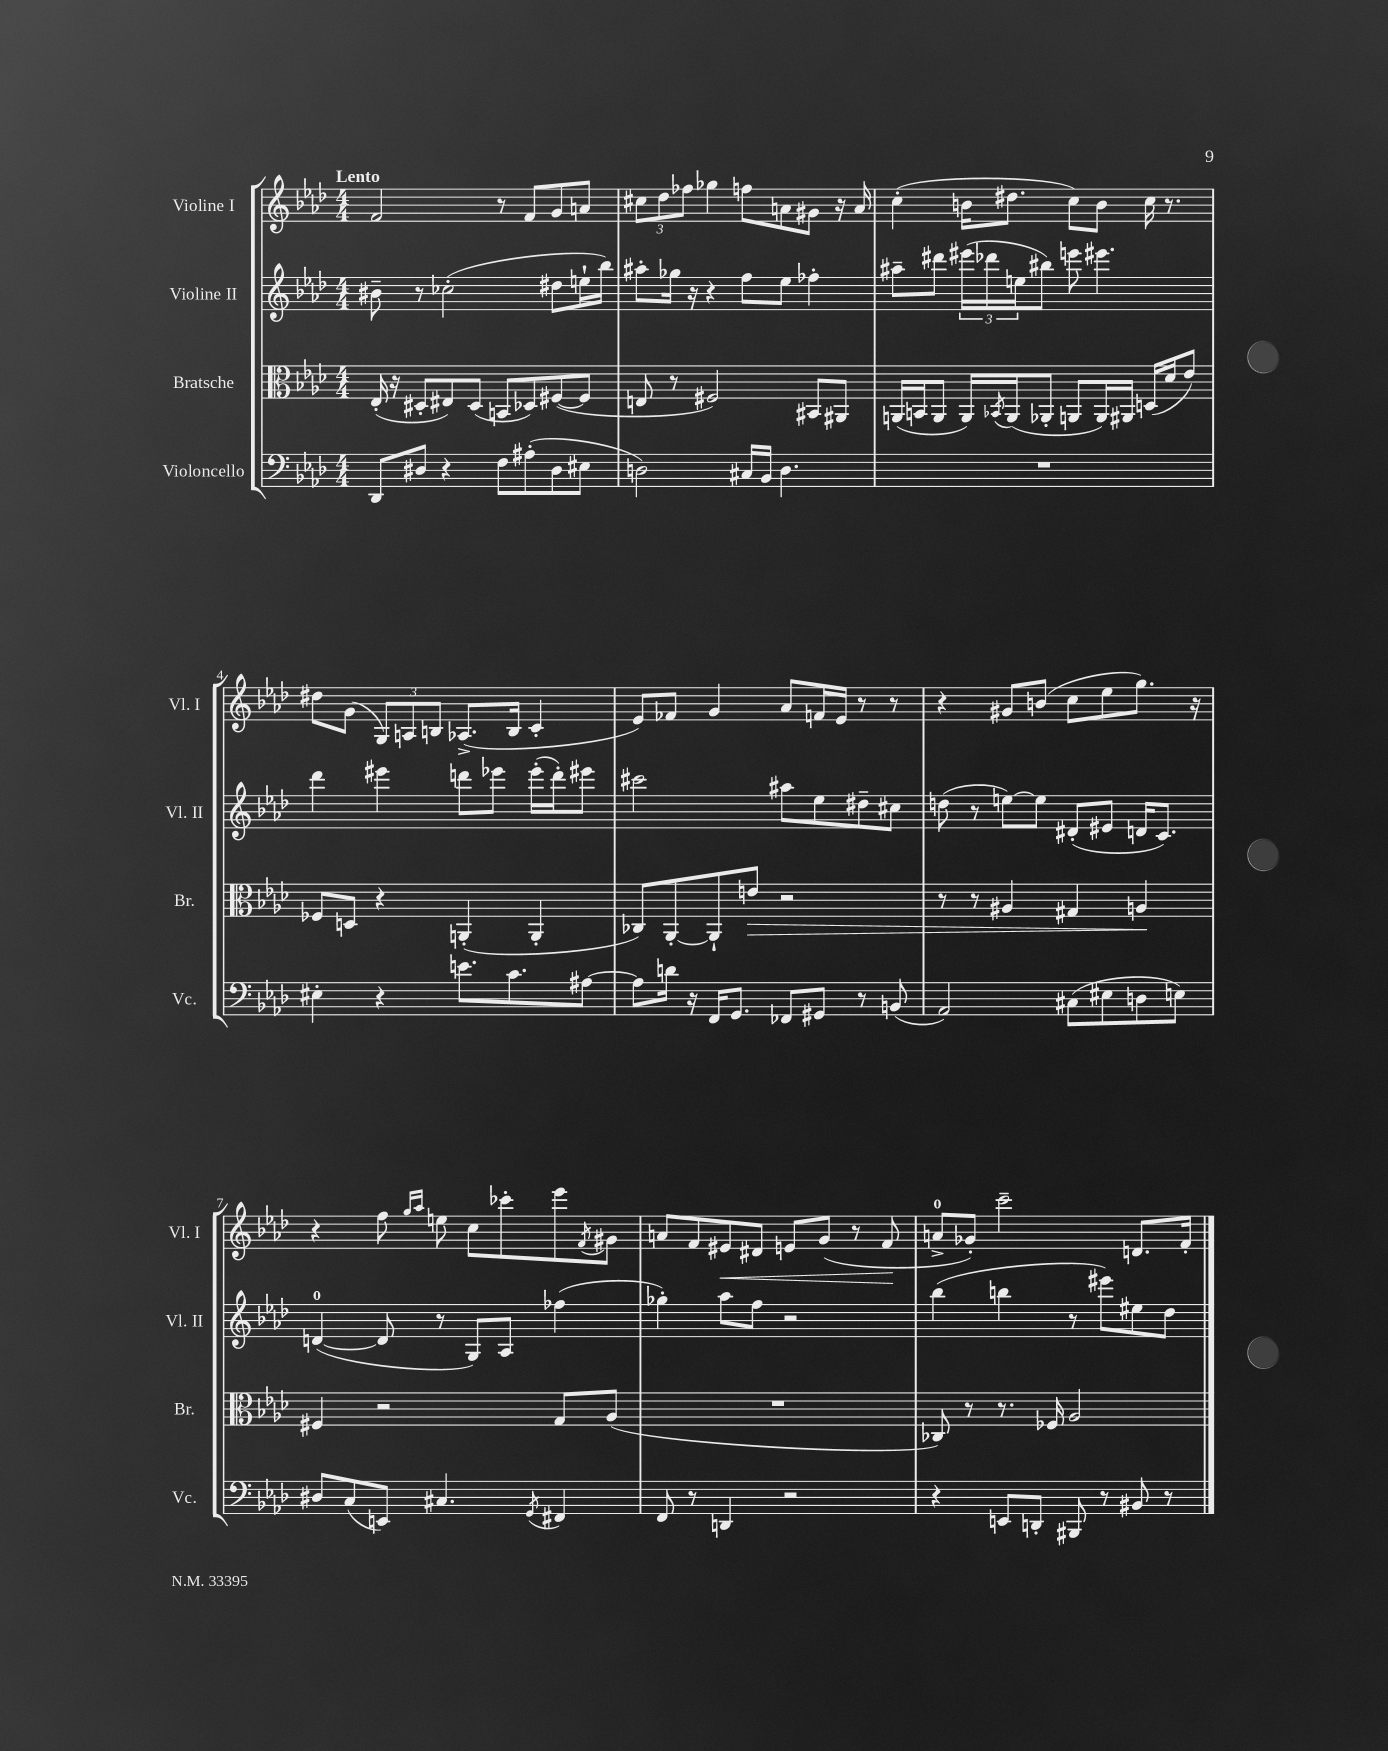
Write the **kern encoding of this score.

**kern	**kern	**dynam	**kern	**kern	**dynam
*part4	*part3	*part3	*part2	*part1	*part1
*staff4	*staff3	*staff3	*staff2	*staff1	*staff1
*I"Violoncello	*I"Bratsche	*	*I"Violine II	*I"Violine I	*
*I'Vc.	*I'Br.	*	*I'Vl. II	*I'Vl. I	*
*clefF4	*clefC3	*	*clefG2	*clefG2	*
*k[b-e-a-d-]	*k[b-e-a-d-]	*	*k[b-e-a-d-]	*k[b-e-a-d-]	*
*M4/4	*M4/4	*	*M4/4	*M4/4	*
=1	=1	=1	=1	=1	=1
!	!	!	!	!LO:TX:a:B:t=Lento	!
8DD-/L	(16E-'/	.	8b#X~\	2f/	.
.	16r	.	.	.	.
8D#X/J	8D#X'/L	.	8r	.	.
4r	8E#X/)	.	(2cc-X'\	.	.
.	(8D#/J	.	.	.	.
8F\L	8BBn/L	.	.	8r	.
(8A#X'\	8D-X/)	.	.	8f/L	.
8D#\	([8F#X/	.	8dd#X\L	8g/	.
8E#X\J	8F#/J]	.	16een`\L	8an/J	.
.	.	.	16bb-\JJ)	.	.
=2	=2	=2	=2	=2	=2
2Dn\)	8En/	.	8aa#X'\L	12cc#X\L	.
.	.	.	.	12dd-\	.
.	8r	.	16gg-X\Jk	.	.
.	.	.	.	12ff-X\J	.
.	.	.	16r	.	.
.	2F#X/)	.	4r	4gg-X\	.
16C#X/LL	.	.	8ff\L	8ffn\L	.
16BB-/JJ	.	.	.	.	.
4.D\	.	.	8ee-\J	8an\	.
.	8BB#X/L	.	4ff-X'\	8g#X\J	.
.	8AA#X/J	.	.	16r	.
.	.	.	.	16a/	.
=3	=3	=3	=3	=3	=3
1r	(16AAn/LL	.	8aa#X~\L	(4cc'\	.
.	16BBn/J	.	.	.	.
.	8AA/J	.	8ddd#X\J	.	.
.	16AA/LL)	.	(24eee#X\LL	16bn\KL	.
.	.	.	24ddd-X\	.	.
.	8qBB-X/	.	.	.	.
.	(16AA/J	.	.	8.dd#X\J	.
.	.	.	24een\J	.	.
.	8AA-X'/J	.	8bb#X\J)	.	.
.	8AAn/L	.	8eeen\	8cc\L)	.
.	16AA/L)	.	4.eee#X\	8b\J	.
.	16AA#X/JJ	.	.	.	.
.	(16Dn/LL	.	.	16cc\	.
.	16d-/J	.	.	8.r	.
.	8e-/J)	.	.	.	.
!!LO:LB:g=z
=4	=4	=4	=4	=4	=4
4E#X'\	8F-X/L	.	4ddd-\	8dd#X\L	.
.	8Dn/J	.	.	(8g\J	.
4r	4r	.	4eee#X\	12G/L)	.
.	.	.	.	12An/	.
.	.	.	.	12Bn/J	.
8.en\L	(4AAn'/	.	8dddn\L	(8.A-X^/L	.
.	.	.	8eee-X\J	.	.
8.c\	.	.	.	16B/Jk	.
.	4AA'/	.	(16eee-'\LL	4c'/	.
.	.	.	16ddd'\J)	.	.
[8A#X\J	.	.	8eee#X\J	.	.
=5	=5	=5	=5	=5	=5
8A#\L]	8C-X/L)	.	2ccc#X\	8e-/L)	.
16dn\Jk	[8AA-'/	.	.	8f-X/J	.
16r	.	.	.	.	.
16FF/KL	8AA-`/]	.	.	4g/	.
8.GG/J	.	.	.	.	.
!	!	!LO:HP:b	!	!	!
.	8en/J	>	.	.	.
8FF-X/L	2r	.	8aa#X\L	8a-/L	.
8GG#X/J	.	.	8ee-\	16fn/L	.
.	.	.	.	16e-/JJ	.
8r	.	.	8dd#X~\	8r	.
(8BBn/	.	.	8cc#X\J	8r	.
=6	=6	=6	=6	=6	=6
2AA-/)	8r	.	(8ddn\	4r	.
.	8r	.	8r	.	.
.	4A#X/	.	[8een\L)	8g#X/L	.
.	.	.	8ee\J]	(8bn/J	.
(8C#X\L	4G#X/	.	(8d#X'/L	8cc\L	.
8E#X\	.	.	8e#X/J	8ee-\	.
8Dn\	4An/	.	16dn/KL	8.gg\J)	.
.	.	.	8.c/J)	.	.
8En\J)	.	.	.	.	.
.	.	.	.	16r	.
.	.	]	.	.	.
!!LO:LB:g=z
=7	=7	=7	=7	=7	=7
8D#X/L	4F#X/	.	([4dn/	4r	.
(8C/	.	.	.	.	.
8EEn/J)	2r	.	8d/]	8ff\	.
.	.	.	.	16qqgg/LL	.
.	.	.	.	16qqaa-/JJ	.
4.C#X/	.	.	8r	8een\	.
.	.	.	8G/L)	8cc\L	.
.	.	.	8A-/J	8ccc-X'\	.
8qGG/	.	.	.	.	.
4FF#X/	8G/L	.	(4ff-X\	8eee-\	.
.	.	.	.	8qf/	.
.	(8A-/J	.	.	8g#X\J	.
=8	=8	=8	=8	=8	=8
8FF/	1r	.	4gg-X'\)	8an/L	.
8r	.	.	.	8f/	.
!	!	!	!	!	!LO:HP:b
4DDn/	.	.	8aa-\L	8e#X/	<
.	.	.	8ff\J	8d#X/J	.
2r	.	.	2r	8en/L	.
.	.	.	.	(8g/J	.
.	.	.	.	8r	.
.	.	.	.	8f/	.
.	.	.	.	.	[
=9	=9	=9	=9	=9	=9
4r	8C-X/)	.	(4bb-\	8an^/L	.
.	8r	.	.	8g-X'/J)	.
8EEn/L	8.r	.	4bbn\	2ccc~\	.
8DDn'/J	.	.	.	.	.
.	16F-X/	.	.	.	.
8BBB#X/	2A-/	.	8r	.	.
8r	.	.	8eee#X\L)	.	.
8BB#X/	.	.	8ee#X\	8.dn/L	.
8r	.	.	8dd-\J	.	.
.	.	.	.	16f'/Jk	.
==	==	==	==	==	==
*-	*-	*-	*-	*-	*-
